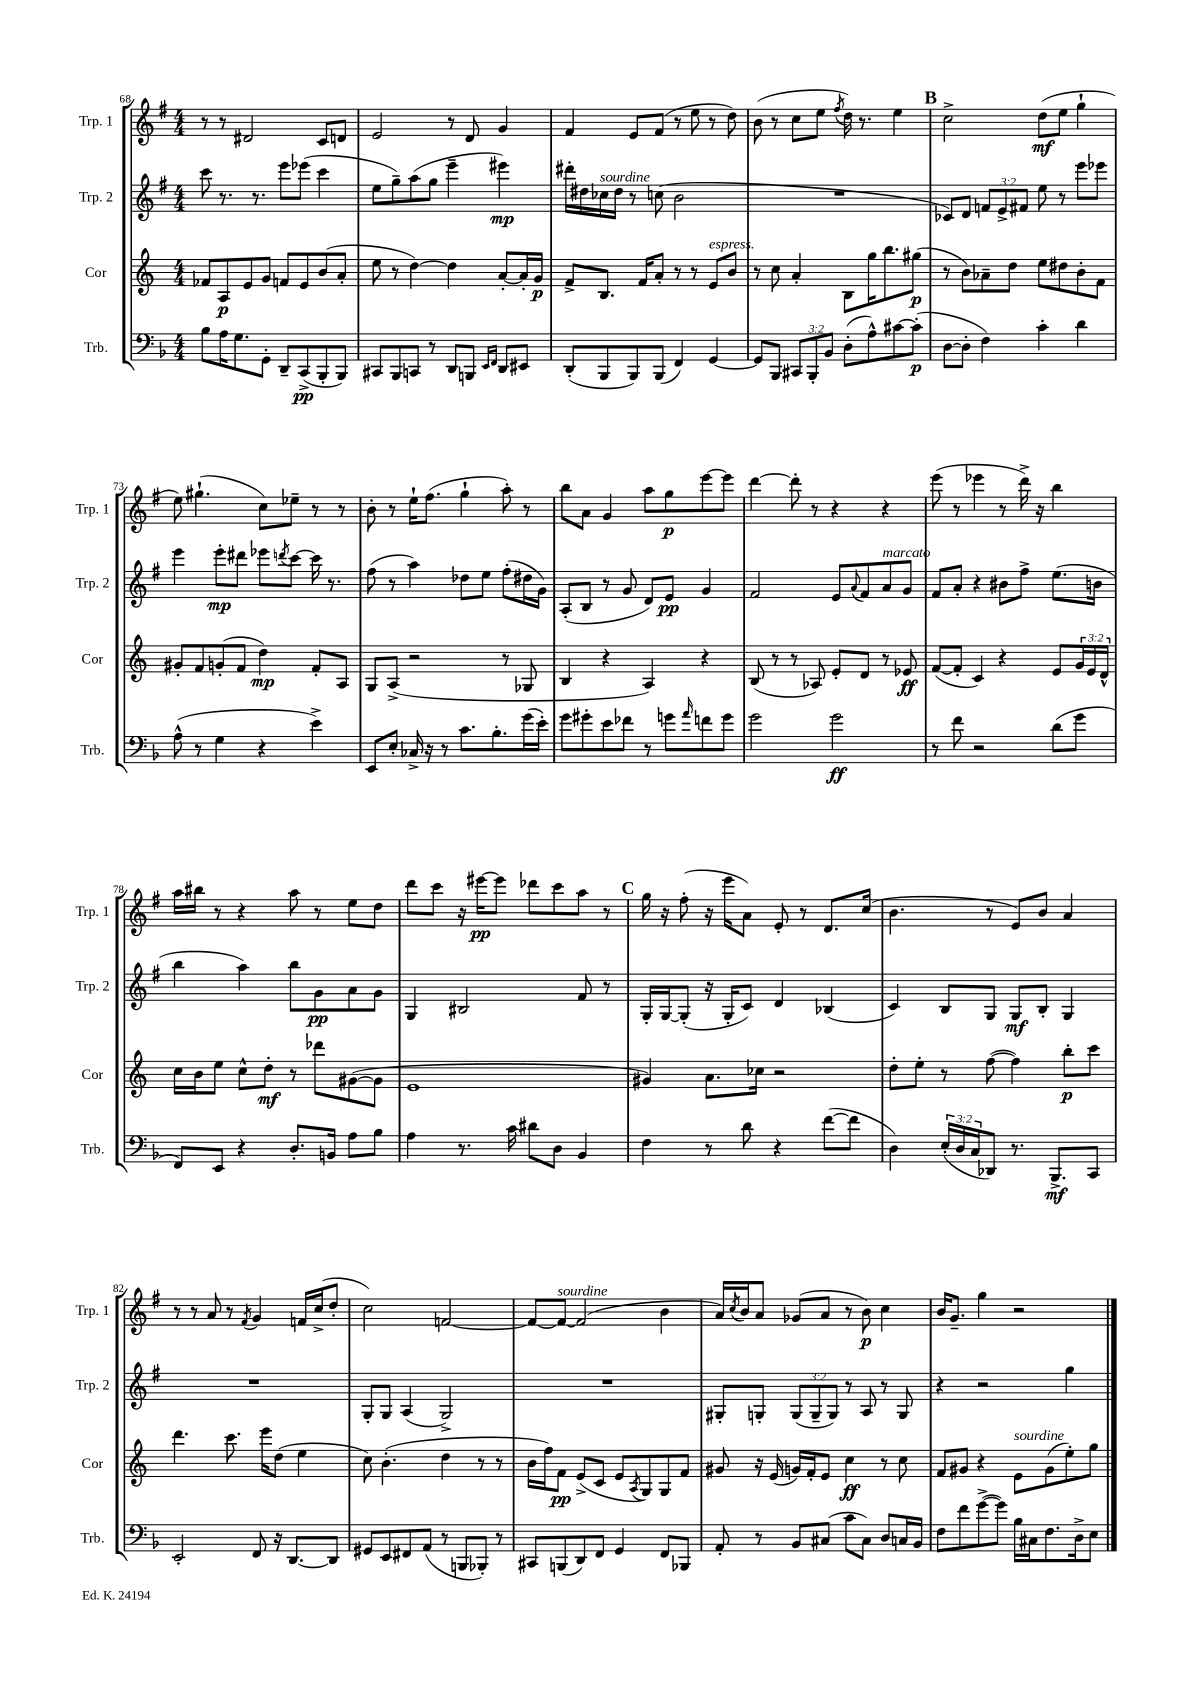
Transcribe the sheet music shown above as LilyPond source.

<<
\new StaffGroup <<
\new Staff = "s0" \with { instrumentName = "Trp. 1" shortInstrumentName = "Trp. 1" } {
    \clef treble \key g \major \numericTimeSignature \time 4/4
    r8 r8 dis'2 c'8 d'8 |
    e'2 r8 d'8 g'4 |
    fis'4 e'8 fis'8( r8 e''8 r8 d''8) |
    b'8( r8 c''8 e''8 \acciaccatura { fis''8 } d''16) r8. e''4 |
    \mark \markup { \bold "B" } c''2-> d''8\mf( e''8 g''4-! |
    e''8) gis''4.-!( c''8) ees''8-- r8 r8 |
    b'8-. r8 e''16-! fis''8.( g''4-! a''8-.) r8 |
    b''8 a'8 g'4 a''8 g''8\p e'''8~ e'''8 |
    d'''4~ d'''8-. r8 r4 r4 |
    e'''8( r8 ees'''4 r8 d'''16->) r16 b''4 |
    a''16 bis''16 r8 r4 a''8 r8 e''8 d''8 |
    d'''8 c'''8 r16 eis'''16~\pp eis'''8 des'''8 c'''8 a''8 r8 |
    \mark \markup { \bold "C" } g''16 r16 fis''8-.( r16 e'''16 a'8) e'8-. r8 d'8. c''16( |
    b'4. r8 e'8) b'8 a'4 |
    r8 r8 a'8 r8 \acciaccatura { fis'8 } g'4 f'16 c''16->( d''8-. |
    c''2) f'2~ |
    f'8~ f'8~^\markup { \italic "sourdine" } f'2( b'4 |
    a'16) \acciaccatura { c''8 } b'16 a'8 ges'8( a'8 r8 b'8\p) c''4 |
    b'16 g'8.-- g''4 r2 \bar "|." |
}
\new Staff = "s1" \with { instrumentName = "Trp. 2" shortInstrumentName = "Trp. 2" } {
    \clef treble \key g \major \numericTimeSignature \time 4/4 \override Staff.TupletNumber.text = #tuplet-number::calc-fraction-text
    c'''8 r8. r8. e'''8 ees'''8( c'''4 |
    e''8 g''8--) a''8( g''8 e'''4-- eis'''4\mp) |
    dis'''16-. dis''16 ces''16^\markup { \italic "sourdine" } dis''16 r8 c''8( b'2 |
    R1 |
    \mark \markup { \bold "B" } ces'8) d'8 \tuplet 3/2 { f'8 e'8-> fis'8 } e''8 r8 e'''8 ees'''8 |
    e'''4 e'''8-.\mp dis'''8 ees'''8 \acciaccatura { d'''8 } c'''8~ c'''16 r8. |
    fis''8( r8 a''4) des''8 e''8 fis''8-.( dis''16 g'16) |
    a8-.( b8 r8 g'8 d'8) e'8\pp g'4 |
    fis'2 e'8 \appoggiatura { a'8 } fis'8 a'8^\markup { \italic "marcato" } g'8 |
    fis'8 a'8-. r4 bis'8 fis''8-> e''8.( b'16 |
    b''4 a''4) b''8 g'8\pp a'8 g'8 |
    g4 bis2 fis'8 r8 |
    \mark \markup { \bold "C" } g16-. g16~ g8-.( r16 g16-. c'8) d'4 bes4( |
    c'4) b8 g8 g8\mf b8-. g4 |
    R1 |
    g8-. g8 a4( g2->) |
    R1 |
    gis8-. g8-. \tuplet 3/2 { g8( g8-- g8) } r8 a8 r8 g8 |
    r4 r2 g''4 \bar "|." |
}
\new Staff = "s2" \with { instrumentName = "Cor" shortInstrumentName = "Cor" } {
    \clef treble \key c \major \numericTimeSignature \time 4/4 \override Staff.TupletNumber.text = #tuplet-number::calc-fraction-text
    fes'8 a8\p e'8 g'8 f'8 e'8 b'8( a'8-. |
    e''8 r8 d''4~) d''4 a'8~-. a'16-. g'16\p |
    f'8-> b8. f'16 a'8-. r8 r8 e'8^\markup { \italic "espress." } b'8 |
    r8 c''8 a'4-. b8 g''16 b''8. gis''8\p( |
    \mark \markup { \bold "B" } r8 b'8) aes'8-- d''8 e''8 dis''8 b'8-. f'8 |
    gis'8-. f'8 g'8-.( f'8 d''4\mp) f'8-. a8 |
    g8 a8->( r2 r8 ges8 |
    b4 r4 a4) r4 |
    b8( r8 r8 aes8) e'8-. d'8 r8 ees'8\ff |
    f'8~( f'8-. c'4) r4 e'8 \tuplet 3/2 { g'16 e'16 d'16-^ } |
    c''16 b'16 e''8 c''8-^ d''8-.\mf r8 des'''8 gis'8~( gis'8 |
    e'1 |
    \mark \markup { \bold "C" } gis'4) a'8. ces''16 r2 |
    d''8-. e''8-. r8 f''8~( f''4) b''8-.\p c'''8 |
    d'''4. c'''8. e'''16 d''8( e''4 |
    c''8) b'4.-.( d''4 r8 r8 |
    b'16 f''16) f'8\pp e'8->( c'8 e'8 \acciaccatura { a8 } g8) g8 f'8 |
    gis'8 r16 e'16( g'16) f'16-. e'8 c''4\ff r8 c''8 |
    f'8 gis'8 r4 e'8^\markup { \italic "sourdine" } gis'8( e''8-.) g''8 \bar "|." |
}
\new Staff = "s3" \with { instrumentName = "Trb." shortInstrumentName = "Trb." } {
    \clef bass \key f \major \numericTimeSignature \time 4/4 \override Staff.TupletNumber.text = #tuplet-number::calc-fraction-text
    bes8 a16 g8. g,8-. d,8-- c,8->\pp( bes,,8-. bes,,8) |
    cis,8 bes,,8 c,8 r8 d,8 b,,8 \grace { e,16 f,16 } d,8 eis,8 |
    d,8-.( bes,,8 bes,,8) bes,,8( f,4) g,4~ |
    g,8 bes,,8 \tuplet 3/2 { cis,8 bes,,8-. bes,8 } d8-.( a8-^) cis'8~ cis'8-.\p( |
    \mark \markup { \bold "B" } d8~ d8-. f4) c'4-. d'4 |
    a8-^( r8 g4 r4 e'4->) |
    e,8 e8-. ces16-> r16 r8 c'8. bes8.-. g'16( e'16-.) |
    g'8 gis'8-. e'8 fes'8 r8 g'8 \grace { a'16 } f'8 g'8 |
    g'2 g'2\ff |
    r8 f'8 r2 d'8( g'8 |
    f,8) e,8 r4 d8.-. b,16 a8 bes8 |
    a4 r8. c'16 dis'8 d8 bes,4 |
    \mark \markup { \bold "C" } f4 r8 d'8 r4 f'8~( f'8 |
    d4) \tuplet 3/2 { e16-.( d16 c16 } des,8) r8. bes,,8.->\mf c,8 |
    e,2-. f,8 r16 d,8.~ d,8 |
    gis,8 e,8 fis,8 a,8( r8 b,,8 bes,,8-.) r8 |
    cis,8 b,,8( d,8) f,8 g,4 f,8 bes,,8 |
    a,8-. r8 bes,8 cis8( c'8 cis8) d8 c16 bes,16 |
    f8 f'8 g'8~->( g'8) bes16 cis16 f8. d16-> e8 \bar "|." |
}
>>
>>
\layout { \context { \Score currentBarNumber = #68 } }
